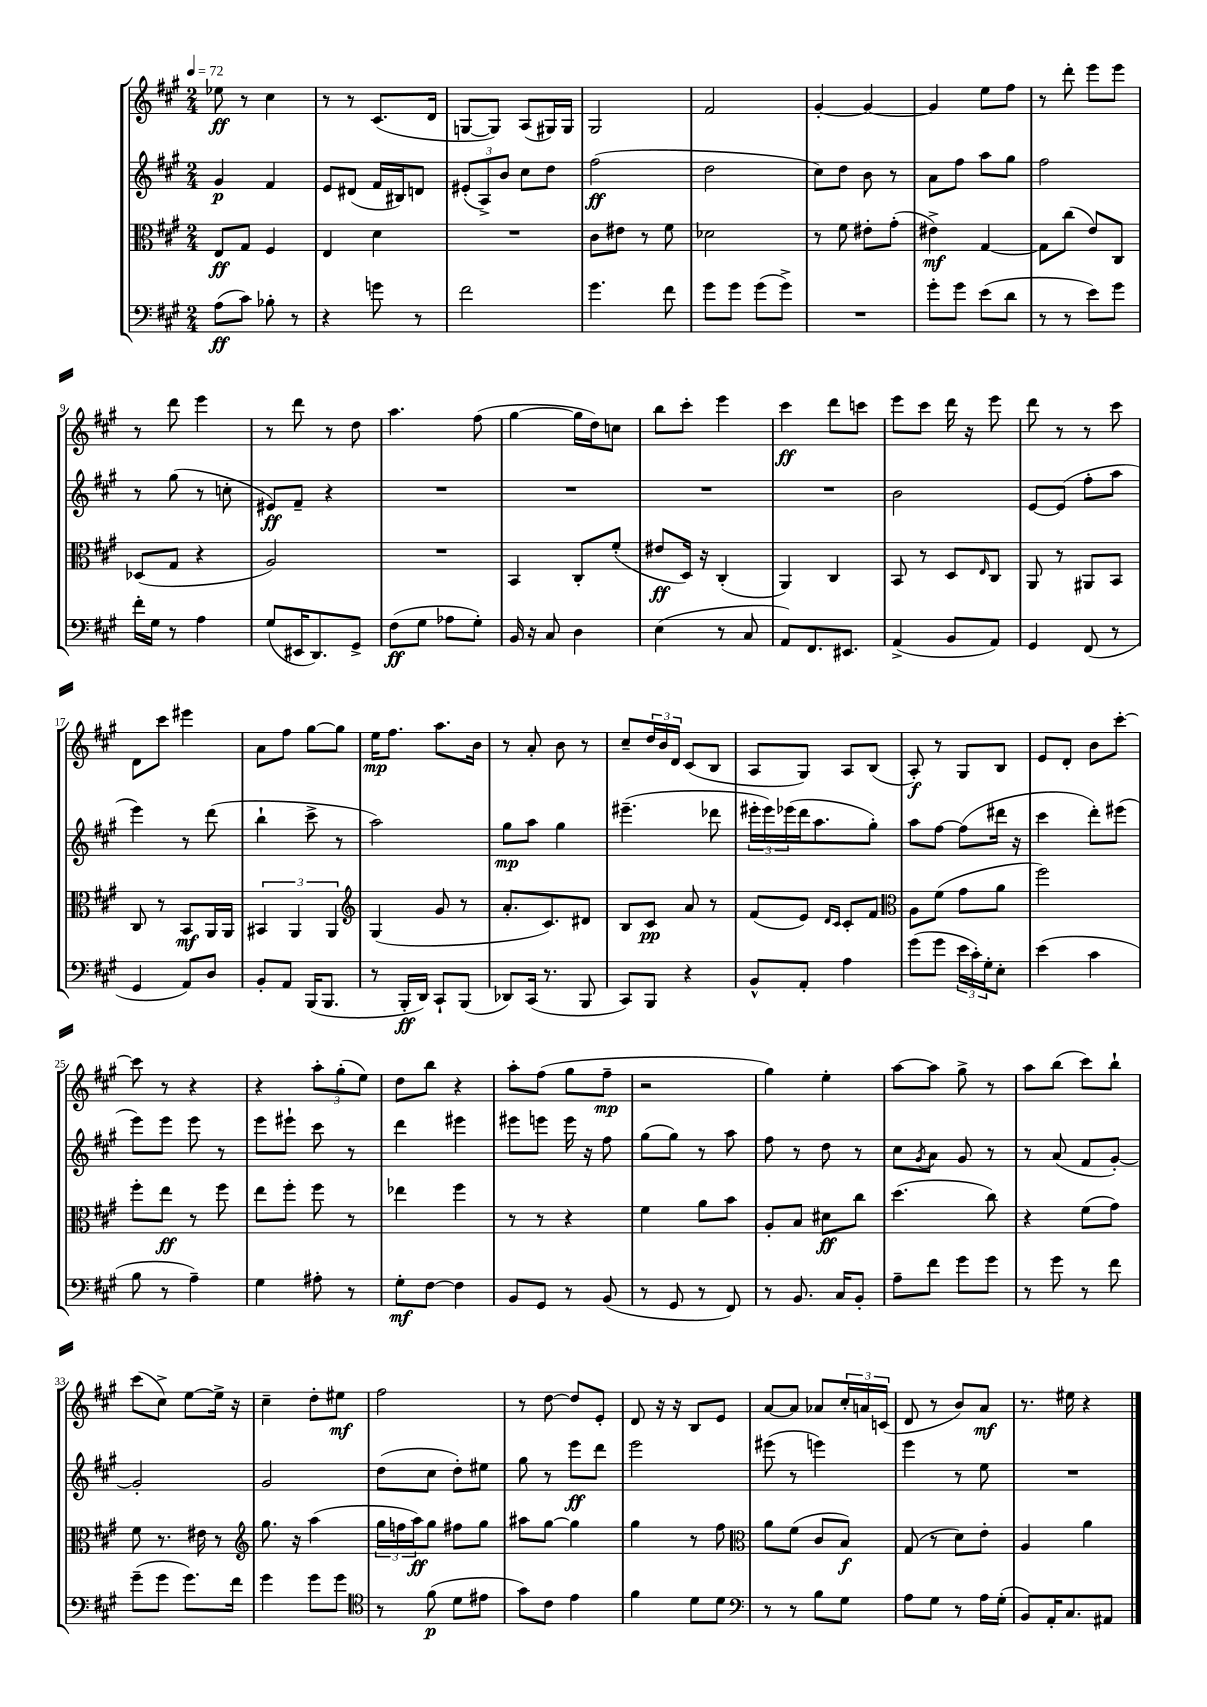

**kern	**kern	**kern	**kern
*staff4	*staff3	*staff2	*staff1
*clefF4	*clefC3	*clefG2	*clefG2
*k[f#c#g#]	*k[f#c#g#]	*k[f#c#g#]	*k[f#c#g#]
*M2/4	*M2/4	*M2/4	*M2/4
*MM72	*MM72	*MM72	*MM72
(8A	8E	4g#	8ee-
8c#)	8G#	.	8r
8B-'	4F#	4f#	4cc#
8r	.	.	.
=	=	=	=
4r	4E	8e	8r
.	.	(8d#	8r
8g	4d	16f#	(8.c#
.	.	16B#)	.
8r	.	8d	.
.	.	.	16d
=	=	=	=
2f#	2r	(12e#'	[8G
.	.	12A^)	.
.	.	.	8G])
.	.	12b	.
.	.	8cc#	(8A
.	.	8dd	16G#)
.	.	.	16G#
=	=	=	=
4.g#	8c#	(2ff#	2G#
.	8e#	.	.
.	8r	.	.
8f#	8f#	.	.
=	=	=	=
8g#	2d-	2dd	2f#
8g#	.	.	.
(8g#	.	.	.
8g#^)	.	.	.
=	=	=	=
2r	8r	8cc#)	[4g#'
.	8f#	8dd	.
.	8e#'	8b	4g#_
.	(8g#'	8r	.
=	=	=	=
8g#'	4e#^)	8a	4g#]
8g#	.	8ff#	.
(8e	[4G#	8aa	8ee
8d	.	8gg#	8ff#
=	=	=	=
8r	8G#]	2ff#	8r
8r	(8cc#	.	8ddd'
8e)	8e)	.	8eee
8g#	8C#	.	8eee
=	=	=	=
16f#'	(8D-	8r	8r
16G#	.	.	.
8r	8G#	(8gg#	8ddd
4A	4r	8r	4eee
.	.	8cc'	.
=	=	=	=
(8G#	2A)	8e#)	8r
16EE#	.	8f#~	8ddd
8.DD)	.	.	.
.	.	4r	8r
8GG#^	.	.	8dd
=	=	=	=
(8F#	2r	2r	4.aa
8G#	.	.	.
8A-	.	.	.
8G#')	.	.	(8ff#
=	=	=	=
16BB	4BB	2r	[4gg#
16r	.	.	.
8C#	.	.	.
4D	8C#'	.	16gg#]
.	.	.	16dd)
.	(8f#'	.	8cc
=	=	=	=
(4E	8e#	2r	8bb
.	16D)	.	8ccc#'
.	16r	.	.
8r	(4C#'	.	4eee
8C#	.	.	.
=	=	=	=
8AA)	4AA)	2r	4ccc#
8.FF#	.	.	.
.	4C#	.	8ddd
8.EE#	.	.	.
.	.	.	8ccc
=	=	=	=
(4AA^	8BB	2b	8eee
.	8r	.	8ccc#
8BB	8D	.	16ddd
.	.	.	16r
.	16qqE	.	.
8AA)	8C#	.	8eee
=	=	=	=
4GG#	8AA	[8e	8ddd
.	8r	(8e]	8r
(8FF#	8AA#	8ff#'	8r
8r	8BB	8aa	8ccc#
=	=	=	=
4GG#	8C#	4eee)	8d
.	8r	.	8ccc#
8AA)	8BB	8r	4eee#
8D	16AA	(8ddd	.
.	16AA	.	.
=	=	=	=
8BB'	6BB#	4bb`	8a
8AA	.	.	8ff#
.	6AA	.	.
(16BBB	.	8ccc#^	[8gg#
8.BBB	.	.	.
.	6AA	.	.
.	.	8r	8gg#]
=	=	=	=
*	*clefG2	*	*
8r	(4G#	2aa)	16ee
.	.	.	8.ff#
16BBB'	.	.	.
16DD)	.	.	.
8CC#`	8g#	.	8.aa
(8BBB	8r	.	.
.	.	.	16b
=	=	=	=
8DD-)	8.a'	8gg#	8r
(16CC#	.	8aa	8a'
8.r	8.c#)	.	.
.	.	4gg#	8b
8BBB	8d#	.	8r
=	=	=	=
8CC#)	8B	(4.eee#~	8cc#~
8BBB	8c#	.	24dd
.	.	.	24b
.	.	.	24d
4r	8a	.	(8c#
.	8r	8ddd-	8B
=	=	=	=
8BB^^	(8f#	24eee#'	8A
.	.	24eee#)	.
.	.	(24eee-	.
8AA'	8e)	16ddd	8G#)
.	.	8.aa	.
.	16qqd	.	.
.	16qqc#	.	.
4A	8c#'	.	8A
.	8f#	8gg#')	(8B
=	=	=	=
*	*clefC3	*	*
(8g#	8A	8aa	8A')
8g#	(8f#	[8ff#	8r
24e	8g#	(8ff#]	8G#
24c#')	.	.	.
24G#'	.	.	.
8E'	8a	16ddd#	8B
.	.	16r	.
=	=	=	=
(4e	2ff#)	4ccc#	8e
.	.	.	8d'
4c#	.	8ddd')	8b
.	.	(8eee#	[8ccc#'
=	=	=	=
8B	8ff#'	8eee)	8ccc#]
8r	8ee	8eee	8r
4A~)	8r	8eee	4r
.	8ff#	8r	.
=	=	=	=
4G#	8ee	8eee	4r
.	8ff#'	8eee#`	.
8A#'	8ff#	8ccc#	12aa'
.	.	.	(12gg#'
8r	8r	8r	.
.	.	.	12ee)
=	=	=	=
8G#'	4ee-	4ddd	8dd
[8F#	.	.	8bb
4F#]	4ff#	4eee#	4r
=	=	=	=
8BB	8r	8eee#	8aa'
8GG#	8r	8eee	(8ff#
8r	4r	16eee	8gg#
.	.	16r	.
(8BB	.	8ff#	8ff#~
=	=	=	=
8r	4f#	(8gg#	2r
8GG#	.	8gg#)	.
8r	8a	8r	.
8FF#)	8b	8aa	.
=	=	=	=
8r	8A'	8ff#	4gg#)
8.BB	8B	8r	.
.	8d#	8dd	4ee'
16C#	.	.	.
8BB'	8cc#	8r	.
=	=	=	=
8A~	(4.dd	8cc#	[8aa
.	.	8qg#	.
8f#	.	8a	8aa]
8g#	.	8g#	8gg#^
8g#	8cc#)	8r	8r
=	=	=	=
8r	4r	8r	8aa
8g#	.	(8a	(8bb
8r	(8f#	8f#	8ccc#)
8f#	8g#)	[8g#')	8bb`
=	=	=	=
(8g#~	8f#	2g#']	(8ccc#
8g#	8.r	.	8cc#^)
8.g#)	.	.	[8ee
.	16e#	.	.
.	8r	.	16ee^]
16f#	.	.	16r
=	=	=	=
*	*clefG2	*	*
4g#	8.gg#	2g#	4cc#~
.	16r	.	.
8g#	(4aa	.	8dd'
8g#	.	.	8ee#
=	=	=	=
*clefC4	*	*	*
8r	24gg#	(8dd	2ff#
.	24ff	.	.
.	24aa)	.	.
(8f#	8gg#	8cc#	.
8d	8ff#	8dd')	.
8e#	8gg#	8ee#	.
=	=	=	=
8g#)	8aa#	8gg#	8r
8c#	[8gg#	8r	[8dd
4e	4gg#]	8eee	8dd]
.	.	8ddd	8e'
=	=	=	=
4f#	4gg#	2eee	8d
.	.	.	16r
.	.	.	16r
8d	8r	.	8B
8d	8ff#	.	8e
=	=	=	=
*clefF4	*clefC3	*	*
8r	8a	(8eee#	[8a
8r	(8f#	8r	8a]
8B	8c#	4eee)	8a-
8G#	8B)	.	24cc#'
.	.	.	24a
.	.	.	(24c
=	=	=	=
8A	(8G#	4eee	8d
8G#	8r	.	8r
8r	8d)	8r	8b)
16A	8e'	8ee	8a
(16G#'	.	.	.
=	=	=	=
8BB)	4A	2r	8.r
16AA'	.	.	.
8.C#	.	.	16ee#
.	4a	.	4r
8AA#	.	.	.
==	==	==	==
*-	*-	*-	*-
